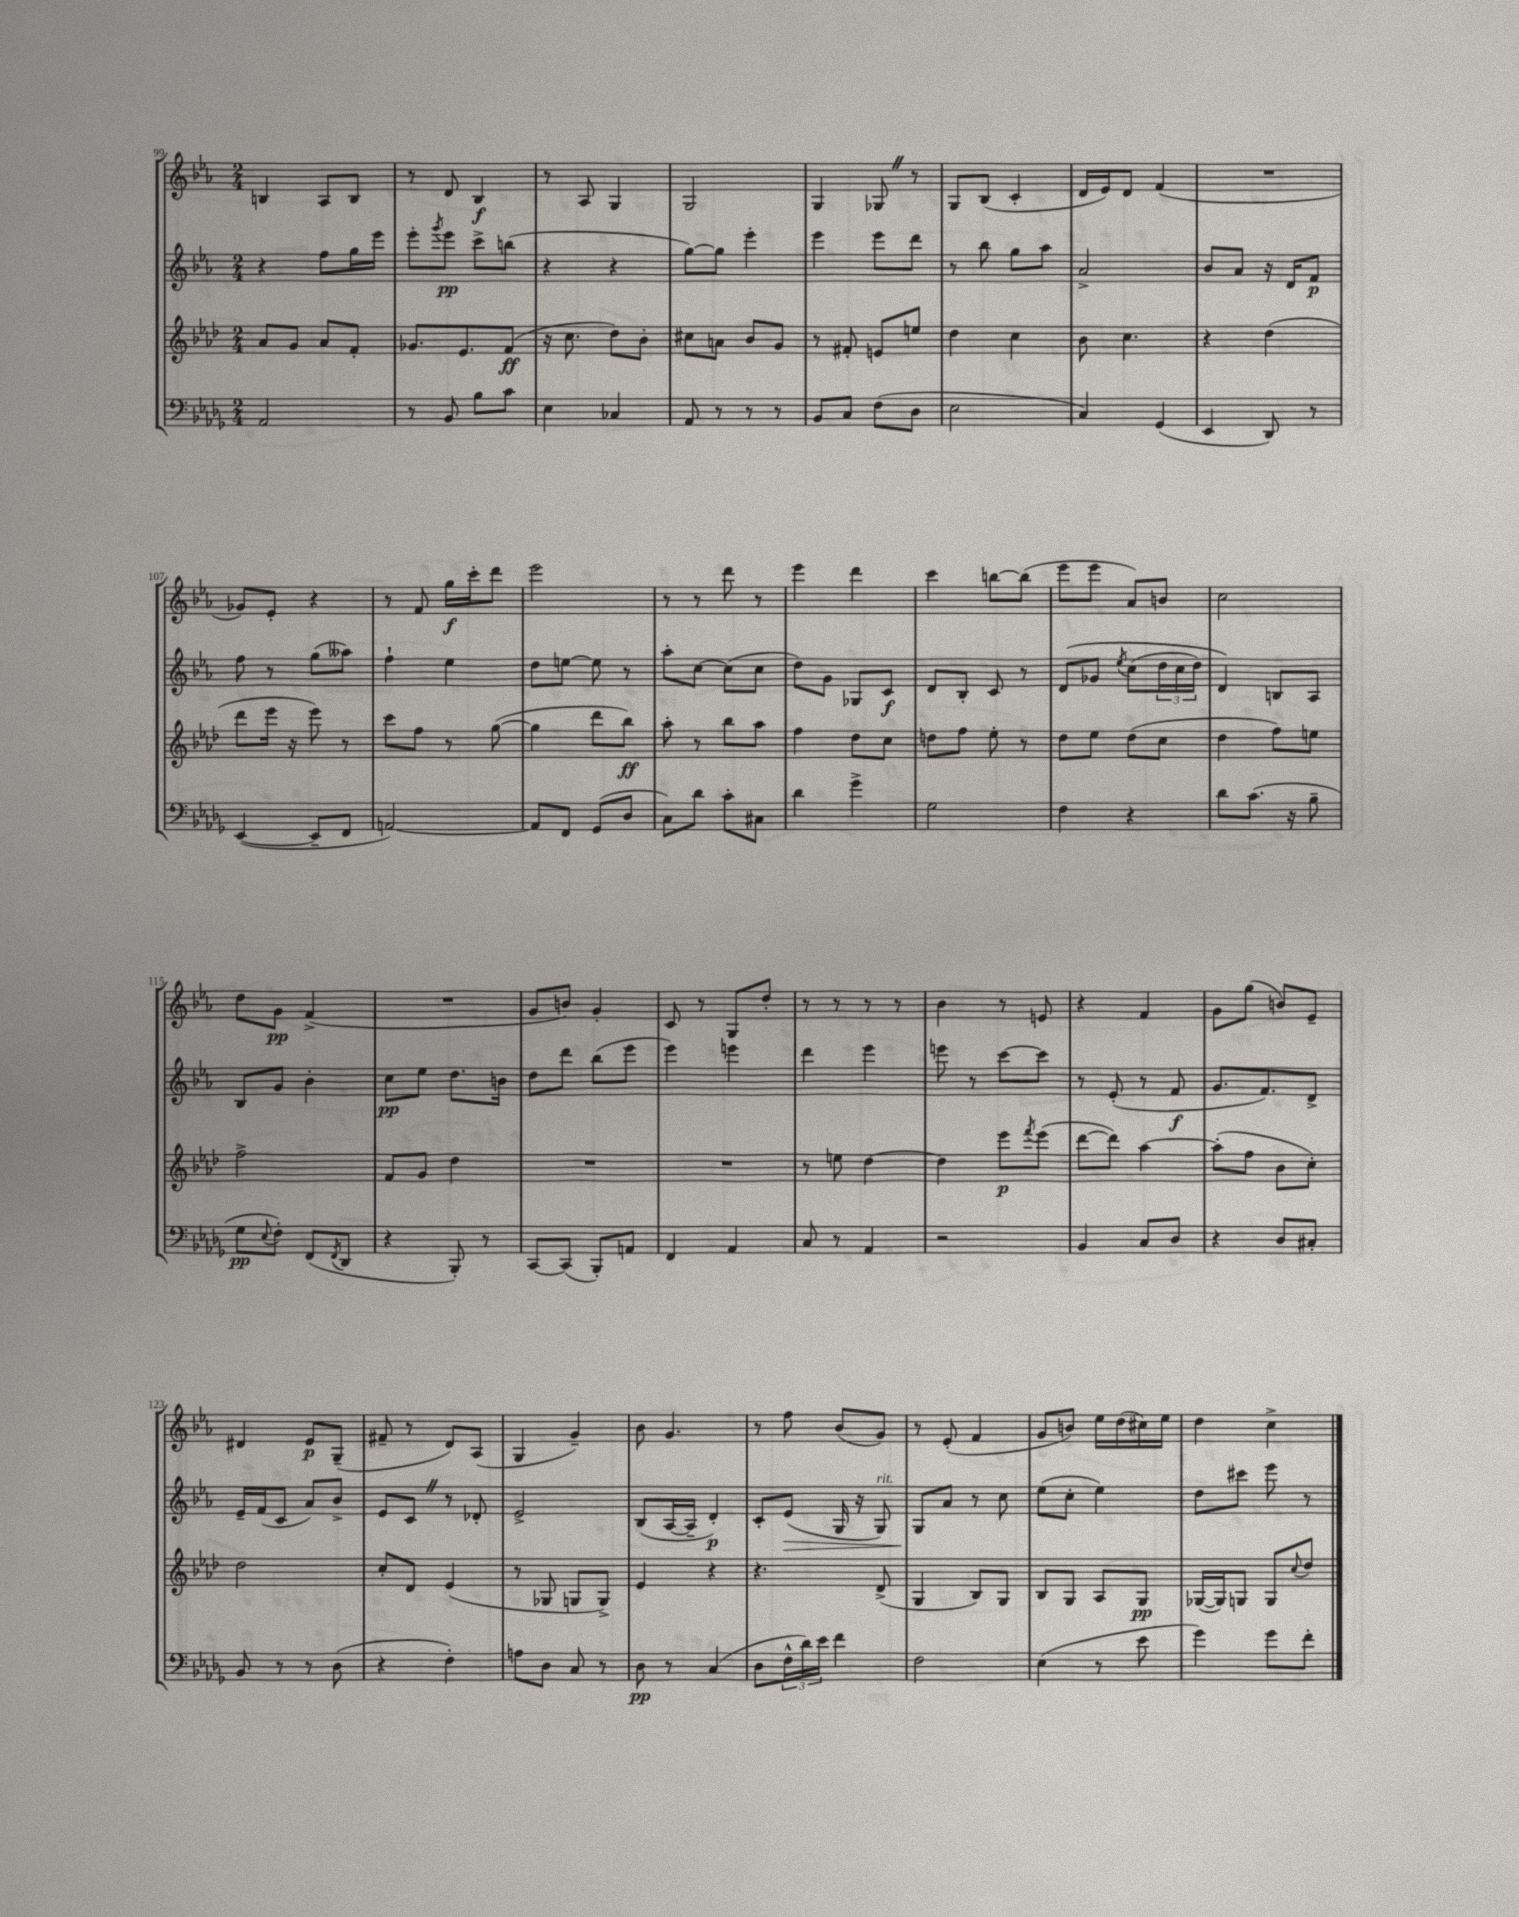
<<
\new StaffGroup <<
\new Staff = "s0" {
    \clef treble \key ees \major \numericTimeSignature \time 2/4
    b4 aes8 b8 |
    r8 d'8 bes4\f |
    r8 aes8 g4 |
    g2 |
    g4 ges8 \once \override BreathingSign.text = \markup { \musicglyph "scripts.caesura.straight" } \breathe r8 |
    g8 bes8( c'4-. |
    d'16 ees'16) d'8 f'4( |
    R2 |
    ges'8) ees'8-. r4 |
    r8 f'8 g''16\f c'''16-. d'''8 |
    ees'''2 |
    r8 r8 d'''8 r8 |
    ees'''4 d'''4 |
    c'''4 b''8~ b''8( |
    ees'''8 ees'''8 aes'8) b'8 |
    c''2 |
    d''8 g'8\pp f'4->( |
    R2 |
    g'8 b'8) g'4-. |
    c'8 r8 g8 d''8-. |
    r8 r8 r8 r8 |
    bes'4 r8 e'8 |
    r4 f'4 |
    g'8 g''8( b'8) ees'8-- |
    dis'4 ees'8\p g8--( |
    fis'8-- r8 d'8) aes8( |
    g4 g'4--) |
    bes'8 g'4. |
    r8 f''8 bes'8( g'8) |
    r8 ees'8-.( f'4 |
    g'8 b'8) ees''16 d''16( cis''16) ees''16 |
    d''4 c''4-> \bar "|." |
}
\new Staff = "s1" {
    \clef treble \key ees \major \numericTimeSignature \time 2/4
    r4 f''8 g''16 ees'''16 |
    ees'''8-. \acciaccatura { g'''8 } ees'''8\pp c'''8-> b''8( |
    r4 r4 |
    g''8~) g''8 ees'''4-. |
    ees'''4 ees'''8 d'''8 |
    r8 bes''8 g''8 aes''8 |
    aes'2-> |
    bes'8 aes'8 r16 d'16 f'8\p |
    f''8 r8 g''8( aeses''8) |
    f''4-! ees''4 |
    d''8 e''8~ e''8 r8 |
    aes''8-. c''8~ c''8( c''8 |
    d''8) g'8 ges8 c'8\f |
    d'8 bes8-. c'8 r8 |
    d'8\( ges'8 \acciaccatura { ees''8 } c''8( \tuplet 3/2 { d''16 c''16 d''16) } |
    d'4\) b8 aes8 |
    bes8 g'8 bes'4-. |
    c''8\pp ees''8 d''8. b'16 |
    d''8 d'''8 bes''8( ees'''8 |
    ees'''4) e'''4 |
    d'''4 ees'''4 |
    e'''8 r8 c'''8~ c'''8 |
    r8 ees'8-.( r8 f'8\f |
    g'8. f'8.) d'8-> |
    ees'16-- f'16( c'8 aes'8) bes'8-> |
    ees'8 c'8 \once \override BreathingSign.text = \markup { \musicglyph "scripts.caesura.straight" } \breathe r8 des'8-. |
    ees'2-> |
    bes8( aes16~ aes16-- d'4-.\p) |
    c'8-. ees'8\>( g16 r16 g8^\markup { \italic "rit." }) |
    g8\! aes'8 r8 c''8 |
    ees''8( c''8-. ees''4) |
    d''8 cis'''8 ees'''8 r8 \bar "|." |
}
\new Staff = "s2" {
    \clef treble \key aes \major \numericTimeSignature \time 2/4
    aes'8 g'8 aes'8 f'8-. |
    ges'8. ees'8. f'8\ff( |
    r16 c''8. des''8) bes'8-. |
    cis''8 a'8 bes'8 g'8 |
    r8 fis'8-. e'8 e''8 |
    des''4 c''4 |
    bes'8 c''4. |
    r4 des''4( |
    des'''8 ees'''16 r16 ees'''8) r8 |
    c'''8 f''8 r8 g''8~( |
    g''4 des'''8 bes''8\ff) |
    aes''8-. r8 bes''8 aes''8 |
    f''4 des''8 c''8 |
    d''8 f''8 ees''8-. r8 |
    des''8 ees''8 des''8( c''8 |
    des''4 f''8) e''8 |
    f''2-> |
    f'8 g'8 des''4 |
    R2 |
    R2 |
    r8 e''8 des''4~ |
    des''4 ees'''8\p \acciaccatura { f'''8 } ees'''8( |
    des'''8~ des'''8) aes''4~ |
    aes''8-.( f''8 bes'8 c''8-.) |
    des''2 |
    c''8-. des'8 ees'4( |
    r8 ges8 g8 g8->) |
    ees'4 r4 |
    r4. des'8->( |
    g4 bes8) g8 |
    bes8 g8 aes8 g8\pp |
    ges16~( ges16) g8 g8 \appoggiatura { c''8 } des''8 \bar "|." |
}
\new Staff = "s3" {
    \clef bass \key des \major \numericTimeSignature \time 2/4
    aes,2 |
    r8 bes,8 bes8 c'8 |
    ees4 ces4 |
    aes,8 r8 r8 r8 |
    bes,8 c8 f8( des8 |
    ees2 |
    c4) ges,4( |
    ees,4 des,8) r8 |
    ees,4~( ees,8-- f,8 |
    a,2~) |
    a,8 f,8 ges,8( des8 |
    c8) des'8 c'8-. cis8 |
    des'4 ges'4-> |
    ges2 |
    f4 r4 |
    des'8 c'8.( r16 bes8-- |
    ges8\pp \appoggiatura { ees8 } f8-.) f,8( \acciaccatura { f,8 } des,8 |
    r4 bes,,8-.) r8 |
    c,8~ c,8( bes,,8-.) a,8 |
    f,4 aes,4 |
    c8 r8 aes,4 |
    r2 |
    bes,4 c8 des8 |
    r4 des8 cis8-. |
    bes,8 r8 r8 des8( |
    r4 f4-.) |
    a8 des8 c8 r8 |
    des8\pp r8 c4( |
    des8 \tuplet 3/2 { f16-^ des'16) ees'16 } f'4 |
    f2 |
    ees4( r8 ees'8 |
    ges'4) ges'8 f'8-. \bar "|." |
}
>>
>>
\layout { \context { \Score currentBarNumber = #99 } }
